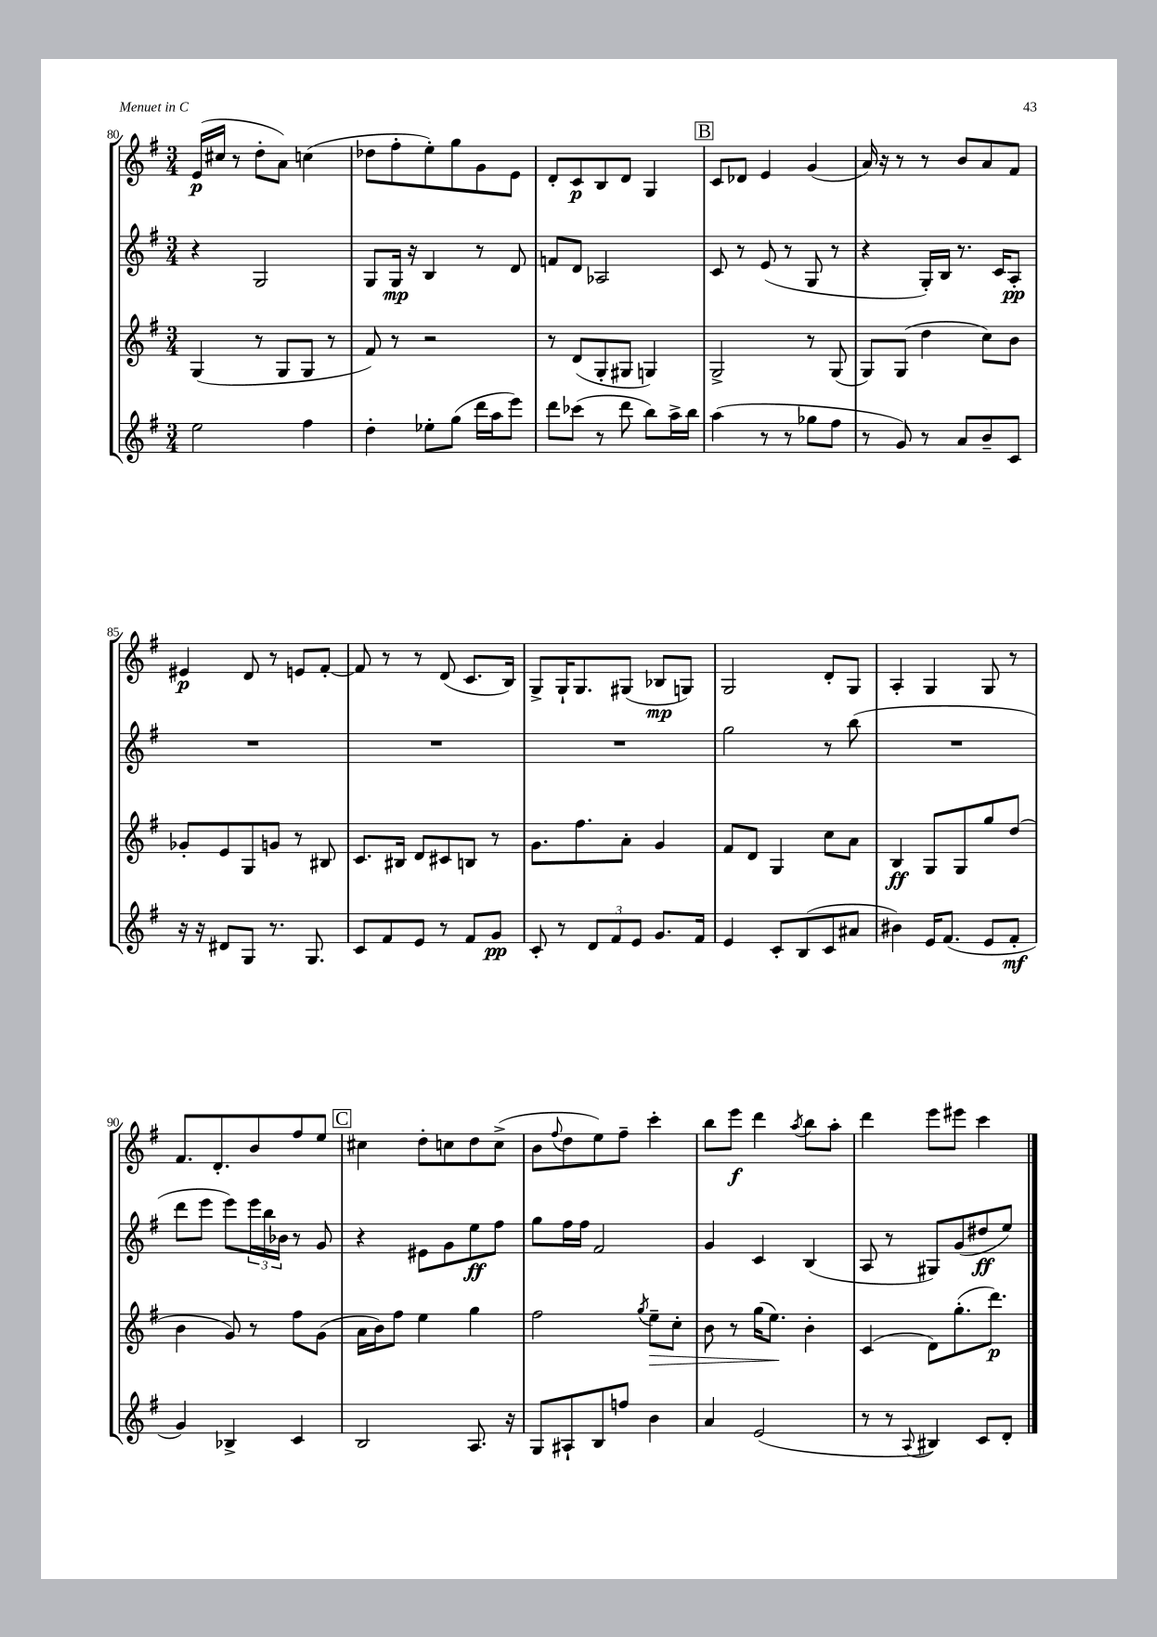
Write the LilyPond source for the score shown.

<<
\new StaffGroup <<
\new Staff = "s0" {
    \clef treble \key g \major \numericTimeSignature \time 3/4
    e'16\p( cis''16 r8 d''8-. a'8) c''4( |
    des''8 fis''8-. e''8-.) g''8 g'8 e'8 |
    d'8-. c'8\p b8 d'8 g4 |
    \mark \markup { \box "B" } c'8 des'8 e'4 g'4( |
    a'16) r16 r8 r8 b'8 a'8 fis'8 |
    eis'4\p d'8 r8 e'8 fis'8~-. |
    fis'8 r8 r8 d'8( c'8. b16) |
    g8-> g16-! g8. gis8( bes8\mp g8) |
    g2 d'8-. g8 |
    a4-. g4 g8 r8 |
    fis'8. d'8.-. b'8 fis''8 e''8 |
    \mark \markup { \box "C" } cis''4 d''8-. c''8 d''8 c''8->( |
    b'8 \appoggiatura { fis''8 } d''8 e''8) fis''8-- c'''4-. |
    b''8 e'''8\f d'''4 \acciaccatura { a''8 } b''8 a''8-. |
    d'''4 e'''8 eis'''8 c'''4 \bar "|." |
}
\new Staff = "s1" {
    \clef treble \key g \major \numericTimeSignature \time 3/4
    r4 g2 |
    g8 g16\mp r16 b4 r8 d'8 |
    f'8 d'8 aes2 |
    \mark \markup { \box "B" } c'8 r8 e'8( r8 g8 r8 |
    r4 g16-.) b16 r8. c'16 a8-.\pp |
    R2. |
    R2. |
    R2. |
    g''2 r8 b''8( |
    R2. |
    d'''8 e'''8 e'''8) \tuplet 3/2 { e'''16 b''16 bes'16 } r8 g'8 |
    \mark \markup { \box "C" } r4 eis'8 g'8 e''8\ff fis''8 |
    g''8 fis''16 fis''16 fis'2 |
    g'4 c'4 b4( |
    a8 r8 gis8) g'8( dis''8\ff e''8) \bar "|." |
}
\new Staff = "s2" {
    \clef treble \key g \major \numericTimeSignature \time 3/4
    g4( r8 g8 g8 r8 |
    fis'8) r8 r2 |
    r8 d'8( g8-. gis8 g4) |
    \mark \markup { \box "B" } g2-> r8 g8( |
    g8) g8( d''4 c''8) b'8 |
    ges'8-. e'8 g8 g'8 r8 bis8 |
    c'8. bis16 d'8 cis'8 b8 r8 |
    g'8. fis''8. a'8-. g'4 |
    fis'8 d'8 g4 c''8 a'8 |
    b4\ff g8 g8 g''8 d''8( |
    b'4 g'8) r8 fis''8 g'8( |
    \mark \markup { \box "C" } a'16 b'16) fis''8 e''4 g''4 |
    fis''2 \acciaccatura { g''8 } e''8--\> c''8-. |
    b'8 r8 g''16( e''8.\!) b'4-. |
    c'4( d'8) g''8.-.( d'''8.\p) \bar "|." |
}
\new Staff = "s3" {
    \clef treble \key g \major \numericTimeSignature \time 3/4
    e''2 fis''4 |
    d''4-. ees''8-. g''8( d'''16 a''16 e'''8) |
    d'''8 ces'''8( r8 d'''8 b''8) a''16-> b''16 |
    \mark \markup { \box "B" } a''4( r8 r8 ges''8 fis''8 |
    r8 g'8) r8 a'8 b'8-- c'8 |
    r16 r16 dis'8 g8 r8. g8. |
    c'8 fis'8 e'8 r8 fis'8 g'8\pp |
    c'8-. r8 \tuplet 3/2 { d'8 fis'8 e'8 } g'8. fis'16 |
    e'4 c'8-. b8( c'8 ais'8 |
    bis'4) e'16 fis'8.( e'8 fis'8-.\mf |
    g'4) bes4-> c'4 |
    \mark \markup { \box "C" } b2 a8. r16 |
    g8 ais8-! b8 f''8 b'4 |
    a'4 e'2( |
    r8 r8 \appoggiatura { a8 } bis4) c'8 d'8-. \bar "|." |
}
>>
>>
\layout { \context { \Score currentBarNumber = #80 } }
